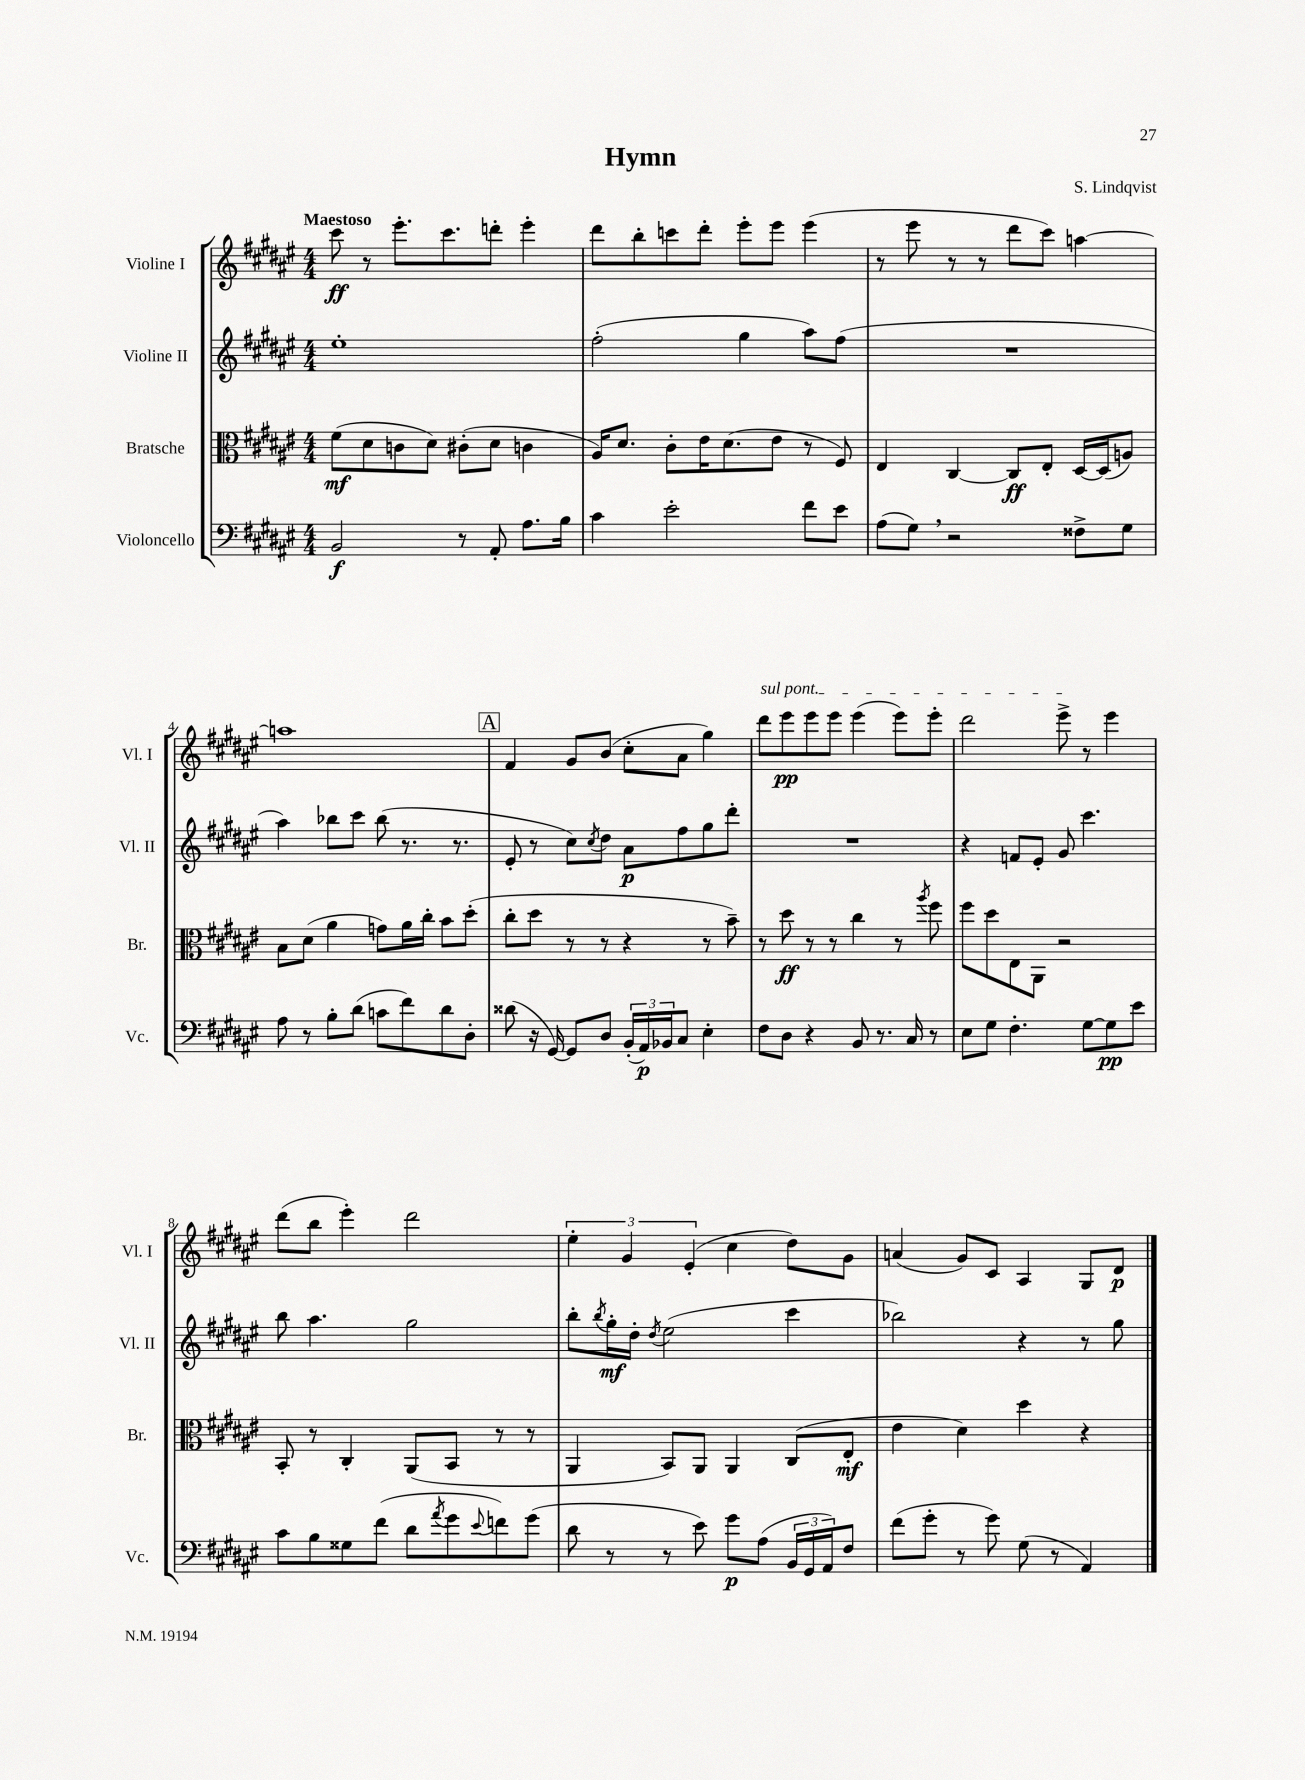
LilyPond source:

\header { title = "Hymn" composer = "S. Lindqvist" }
<<
\new StaffGroup <<
\new Staff = "s0" \with { instrumentName = "Violine I" shortInstrumentName = "Vl. I" } {
    \clef treble \key fis \major \numericTimeSignature \time 4/4 \tempo "Maestoso"
    cis'''8\ff r8 eis'''8.-. cis'''8. d'''8-. eis'''4-. |
    dis'''8 b''8-. c'''8 dis'''8-. eis'''8-. eis'''8 eis'''4( |
    r8 eis'''8 r8 r8 dis'''8 cis'''8) a''4~ |
    a''1 |
    \mark \markup { \box "A" } fis'4 gis'8 b'8( cis''8-. ais'8 gis''4) |
    \once \override TextSpanner.bound-details.left.text = \markup { \italic "sul pont." } dis'''8\startTextSpan eis'''8\pp eis'''8 eis'''8 eis'''4( eis'''8) eis'''8-. |
    dis'''2 eis'''8->\stopTextSpan r8 eis'''4 |
    dis'''8( b''8 eis'''4-.) dis'''2 |
    \tuplet 3/2 { eis''4-. gis'4 eis'4-.( } cis''4 dis''8) gis'8 |
    a'4( gis'8) cis'8 ais4 gis8 dis'8\p \bar "|." |
}
\new Staff = "s1" \with { instrumentName = "Violine II" shortInstrumentName = "Vl. II" } {
    \clef treble \key fis \major \numericTimeSignature \time 4/4
    eis''1-. |
    fis''2-.( gis''4 ais''8) fis''8( |
    R1 |
    ais''4) bes''8 cis'''8 bes''8( r8. r8. |
    \mark \markup { \box "A" } eis'8-. r8 cis''8) \acciaccatura { cis''8 } dis''8 ais'8\p fis''8 gis''8 dis'''8-. |
    R1 |
    r4 f'8 eis'8-. gis'8 cis'''4. |
    b''8 ais''4. gis''2 |
    b''8-. \acciaccatura { b''8 } gis''16-.\mf dis''16-. \acciaccatura { dis''8 } eis''2( cis'''4 |
    bes''2) r4 r8 gis''8 \bar "|." |
}
\new Staff = "s2" \with { instrumentName = "Bratsche" shortInstrumentName = "Br." } {
    \clef alto \key fis \major \numericTimeSignature \time 4/4
    fis'8\mf( dis'8 c'8 dis'8) cis'8-.( dis'8 c'4 |
    ais16) dis'8. cis'8-. eis'16 dis'8.( eis'8 r8 fis8) |
    eis4 cis4~ cis8\ff eis8-. dis16~ dis16( a8) |
    b8 dis'8( ais'4 g'8) ais'16 cis''16-. b'8 dis''8-.( |
    \mark \markup { \box "A" } cis''8-. dis''8 r8 r8 r4 r8 b'8--) |
    r8 dis''8\ff r8 r8 cis''4 r8 \acciaccatura { ais''8 } fis''8 |
    fis''8 dis''8 eis8 ais,8 r2 |
    b,8-. r8 cis4-. ais,8( b,8 r8 r8 |
    ais,4 b,8) ais,8 ais,4 cis8( eis8-.\mf |
    eis'4 dis'4) dis''4 r4 \bar "|." |
}
\new Staff = "s3" \with { instrumentName = "Violoncello" shortInstrumentName = "Vc." } {
    \clef bass \key fis \major \numericTimeSignature \time 4/4
    b,2\f r8 ais,8-. ais8. b16 |
    cis'4 eis'2-. fis'8 eis'8 |
    ais8( gis8) \breathe r2 fisis8-> gis8 |
    ais8 r8 b8-. dis'8( c'8 fis'8) dis'8 dis8-. |
    \mark \markup { \box "A" } disis'8( r16 gis,16~) gis,8 dis8 \tuplet 3/2 { b,16-.( ais,16\p) bes,16 } cis8 eis4-. |
    fis8 dis8 r4 b,8 r8. cis16 r8 |
    eis8 gis8 fis4.-. gis8~ gis8\pp eis'8 |
    cis'8 b8 gisis8 fis'8( dis'8 \acciaccatura { ais'8 } gis'8 \appoggiatura { eis'8 } f'8) gis'8( |
    dis'8 r8 r8 eis'8) gis'8\p ais8( \tuplet 3/2 { b,16 gis,16 ais,16) } fis8 |
    fis'8( gis'8-. r8 gis'8) gis8( r8 ais,4) \bar "|." |
}
>>
>>
